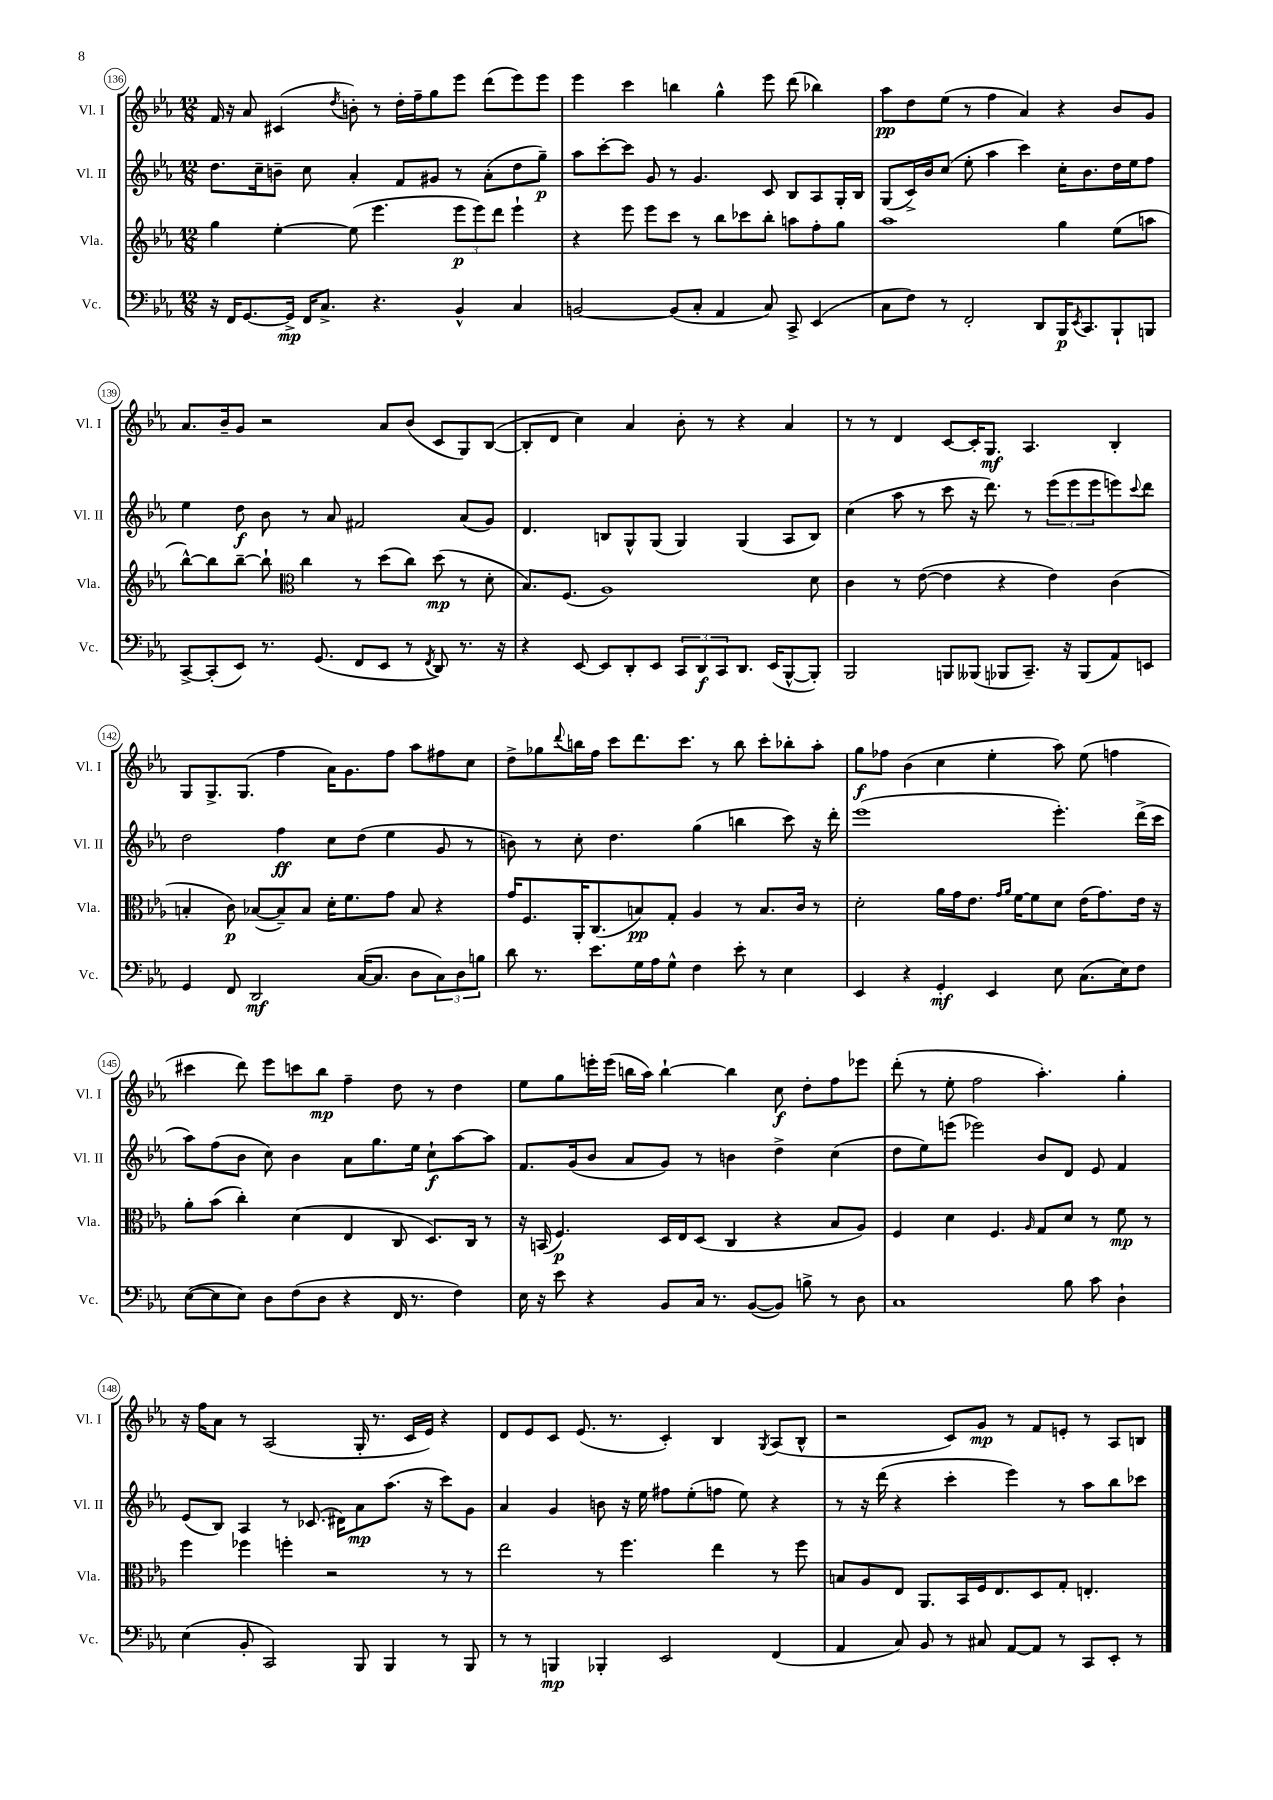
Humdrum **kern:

**kern	**kern	**kern	**kern
*staff4	*staff3	*staff2	*staff1
*clefF4	*clefG2	*clefG2	*clefG2
*k[b-e-a-]	*k[b-e-a-]	*k[b-e-a-]	*k[b-e-a-]
*M12/8	*M12/8	*M12/8	*M12/8
16r	4gg	8.dd	16f
16FF	.	.	16r
[8.GG	.	.	8a-
.	.	16cc~	.
.	[4ee-'	8b~	(4c#
16GG^]	.	.	.
16FF	.	8cc	.
8.C^	.	.	.
.	.	.	8qdd
.	(8ee-]	4a-'	8b')
4.r	4.eee-	.	8r
.	.	8f	16dd'
.	.	.	16ff~
.	.	8g#	8gg
4BB-^^	12eee-	8r	8eee-
.	12eee-)	.	.
.	.	(8a-'	(8ddd
.	12ddd	.	.
4C	4eee-`	8dd	8eee-)
.	.	8gg~)	8eee-
=	=	=	=
[2BB	4r	8aa-	4eee-
.	.	[8ccc'	.
.	8eee-	8ccc]	4ccc
.	8eee-	8g	.
(8BB]	8ccc	8r	4bb
8C'	8r	4.g	.
4AA-	8bb-	.	4gg^^
.	8ccc-	.	.
8C)	8bb-'	8c	8eee-
8CC^	8aa	8B-	(8ddd
(4EE-	8ff'	8A-	4bb-)
.	8gg	16G'	.
.	.	16B-	.
=	=	=	=
8C	1aa-	(8G	8aa-
8F)	.	16c^)	8dd
.	.	16b-	.
8r	.	(8cc	(8ee-
2FF'	.	8ee-'	8r
.	.	4aa-	4ff
.	.	4ccc)	4a-)
8DD	.	.	.
16BBB-	4gg	16cc'	4r
8qEE-	.	.	.
8.CC	.	8.b-	.
8BBB-`	(8ee-	16dd	8b-
.	.	16ee-	.
8BBB	8aa	8ff	8g
=	=	=	=
[8CC^	[8bb-^^)	4ee-	8.a-
(8CC']	8bb-]	.	.
.	.	.	16b-~
8EE-)	[8bb-~	8dd	8g
8.r	8bb-`]	8b-	2r
*	*clefC3	*	*
.	4cc	8r	.
(8.GG	.	.	.
.	.	8a-	.
8FF	8r	2f#	.
8EE-	(8dd	.	8a-
8r	8cc)	.	(8b-
8qFF	.	.	.
8DD)	(8dd	.	8c
8.r	8r	(8a-	8G)
.	8d'	8g)	([8B-
16r	.	.	.
=	=	=	=
4r	8.B-)	4.d	8B-']
.	.	.	8d
.	(8.F	.	.
[8EE-	.	.	4cc)
8EE-]	1A-)	8B	.
8DD'	.	8G^^	4a-
8EE-	.	(8G	.
12CC	.	4G)	8b-'
12DD	.	.	.
.	.	.	8r
12CC	.	.	.
8.DD	.	(4G	4r
(16EE-	.	.	.
[8BBB-^^	.	8A-	4a-
8BBB-'])	8d	8B)	.
=	=	=	=
2BBB-	4c	(4cc	8r
.	.	.	8r
.	8r	8aa-	4d
.	([8e-	8r	.
8BBB	4e-]	8ccc	[8c
(8BBB--	.	16r	16c']
.	.	8.ddd)	8.G
8BBB-	4r	.	.
8.CC~)	.	8r	4.A-
.	4e-)	(12eee-	.
16r	.	.	.
.	.	12eee-	.
(8BBB-	.	.	.
.	.	12eee-	.
8AA-)	(4c	8eee)	4B-'
.	.	8qqccc	.
8EE	.	8ddd	.
=	=	=	=
4GG	4B'	2dd	8G
.	.	.	8.G^
8FF	8c)	.	.
.	.	.	(8.G
2DD	([8B-	.	.
.	8B-~])	4ff	4ff
.	8B-	.	.
.	16d'	8cc	16a-)
.	8.f	.	8.g
([16C	.	(8dd	.
8.C]	.	.	.
.	8g	4ee-	8ff
8D	8B-	.	8aa-
12C)	4r	8g	8ff#
12D	.	.	.
.	.	8r	8cc
12B	.	.	.
=	=	=	=
8d	16g	8b)	8dd^
.	8.F	.	.
8.r	.	8r	8gg-
.	.	.	8qqddd
.	16AA-'	8cc'	16bb
8.e-	(8.C	.	16ff
.	.	4.dd	8ccc
16G	8B)	.	8.ddd
16A-	.	.	.
8G^^	8G'	.	.
.	.	.	8.ccc
4F	4A-	(4gg	.
.	.	.	8r
8e-'	8r	4bb	8bb
8r	8.B	.	8ccc'
4E-	.	8ccc)	8bb-'
.	16c	.	.
.	8r	16r	8aa-'
.	.	16ddd'	.
=	=	=	=
4EE-	2d'	(1eee-	8gg
.	.	.	8ff-
4r	.	.	(4b-
4GG'	16a-	.	4cc
.	16g	.	.
.	8.e-	.	.
4EE-	.	.	4ee-'
.	16qqg	.	.
.	16qqa-	.	.
.	[16f	.	.
.	8f]	.	.
8E-	8d	4.eee-')	8aa-)
(8.C	(16e-	.	(8ee-
.	8.g)	.	.
.	.	.	4ff
16E-)	.	.	.
8F	16e-	(16ddd^	.
.	16r	16ccc	.
=	=	=	=
([8E-	8a-'	8aa-)	4ccc#
8E-]	(8b-	(8ff	.
8E-)	4cc')	8b-	8ddd)
8D	.	8cc)	8eee-
(8F	(4d	4b-	8ccc
8D	.	.	8bb-
4r	4E-	8a-	4ff~
.	.	8.gg	.
16FF	8C	.	8dd
8.r	.	16ee-	.
.	8.D)	8cc`	8r
4F)	.	[8aa-	4dd
.	16C	.	.
.	8r	8aa-]	.
=	=	=	=
16E-	16r	8.f	8ee-
16r	(16BB	.	.
8e-	4.F)	.	8gg
.	.	(16g	.
4r	.	8b-	16eee'
.	.	.	(16eee
.	.	8a-	16bb
.	.	.	16aa-)
8BB-	16D	8g)	[4bb`
.	16E-	.	.
16C	(8D	8r	.
8.r	.	.	.
.	4C	4b	4bb]
([8BB-	.	.	.
8BB-])	4r	4dd^	8cc
8B^	.	.	8dd'
8r	8B-	(4cc	8ff
8D	8A-)	.	8eee-
=	=	=	=
1C	4F	8dd	(8ddd'
.	.	8ee-)	8r
.	4d	(8eee	8ee-'
.	.	2eee-)	2ff
.	4.F	.	.
.	16qqA-	.	.
.	8G	8b-	4.aa-')
8B-	8d	8d	.
8c	8r	8e-	.
4D`	8f	4f	4gg'
.	8r	.	.
=	=	=	=
(4E-	4ff	(8e-	16r
.	.	.	16ff
.	.	8B-)	8a-
8BB-'	4ff-	4A-	8r
2CC)	.	.	(2A-
.	4ff'	8r	.
.	.	(8.c-	.
.	2r	.	.
.	.	16d#)	.
8BBB-	.	8a-	16G'
.	.	.	8.r
4BBB-	.	(8.aa-	.
.	.	.	16c
.	.	16r	16e-)
8r	8r	8ccc)	4r
8BBB-	8r	8g	.
=	=	=	=
8r	2ee-	4a-	8d
8r	.	.	8e-
4BBB	.	4g	8c
.	.	.	(8.e-
4BBB-'	8r	8b	.
.	.	.	8.r
.	4.ff	16r	.
.	.	16ee-	.
2EE-	.	8ff#	4c')
.	.	(8ee-'	.
.	4ee-	8ff	4B-
.	.	8ee-)	.
.	.	.	8qG
(4FF	8r	4r	(8A-
.	8ff	.	8B-^^
=	=	=	=
4AA-	8B	8r	2r
.	8A-	16r	.
.	.	(16ddd	.
8C)	8E-	4r	.
8BB-	8.AA-	.	.
8r	.	4ccc'	8c)
.	16BB-	.	.
8C#	16F	.	8g
.	8.E-	.	.
[8AA-	.	4eee-)	8r
8AA-]	8D	.	8f
8r	8G'	8r	8e'
8CC	4.E'	8aa-	8r
8EE-'	.	8bb-	8A-
8r	.	8ccc-	8B
==	==	==	==
*-	*-	*-	*-
